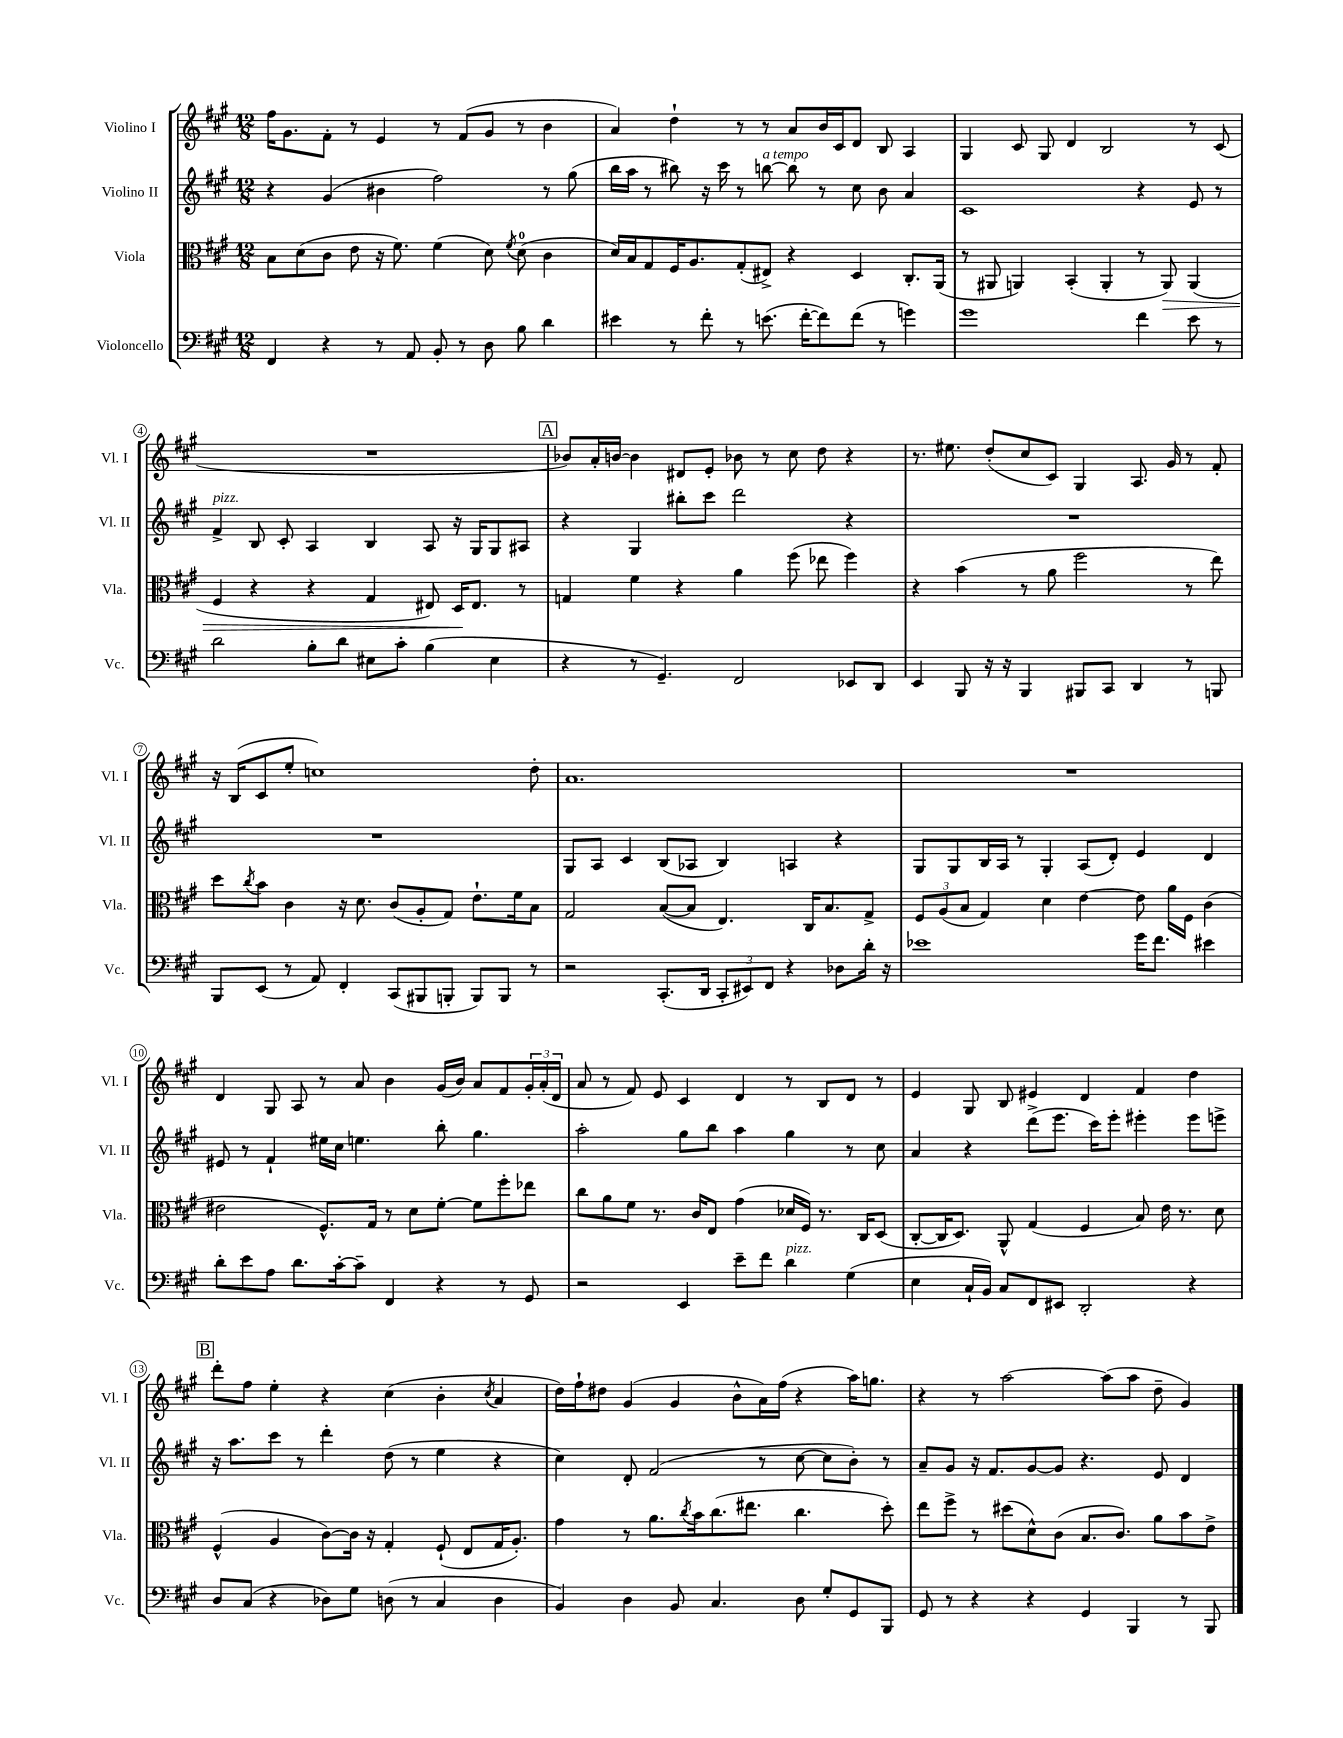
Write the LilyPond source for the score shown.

<<
\new StaffGroup <<
\new Staff = "s0" \with { instrumentName = "Violino I" shortInstrumentName = "Vl. I" } {
    \clef treble \key a \major \numericTimeSignature \time 12/8
    fis''16 gis'8. fis'8-. r8 e'4 r8 fis'8( gis'8 r8 b'4 |
    a'4) d''4-! r8 r8 a'8 b'16 cis'16 d'8 b8 a4 |
    gis4 cis'8 gis8 d'4 b2 r8 cis'8( |
    R1. |
    \mark \markup { \box "A" } bes'8) a'16-. b'16~ b'4 dis'8 e'8-. bes'8 r8 cis''8 d''8 r4 |
    r8. eis''8. d''8-.( cis''8 cis'8) gis4 a8. gis'16 r8 fis'8-. |
    r16 b16( cis'8 e''8-. c''1) d''8-. |
    a'1. |
    R1. |
    d'4 gis8 a8 r8 a'8 b'4 gis'16( b'16) a'8 fis'8 \tuplet 3/2 { gis'16-. a'16-.( d'16 } |
    a'8 r8 fis'8) e'8 cis'4 d'4 r8 b8 d'8 r8 |
    e'4 gis8 b8 eis'4 d'4 fis'4 d''4 |
    \mark \markup { \box "B" } d'''8-. fis''8 e''4-. r4 cis''4( b'4-. \acciaccatura { cis''8 } a'4 |
    d''16) fis''16-! dis''8 gis'4( gis'4 b'8-^ a'16) fis''16( r4 a''16) g''8. |
    r4 r8 a''2~ a''8( a''8 d''8-- gis'4) \bar "|." |
}
\new Staff = "s1" \with { instrumentName = "Violino II" shortInstrumentName = "Vl. II" } {
    \clef treble \key a \major \numericTimeSignature \time 12/8
    r4 gis'4( bis'4 fis''2) r8 gis''8( |
    b''16 a''16 r8 bis''8) r16 cis'''16 r8 b''8~^\markup { \italic "a tempo" } b''8 r8 cis''8 b'8 a'4 |
    cis'1 r4 e'8 r8 |
    fis'4->^\markup { \italic "pizz." } b8 cis'8-. a4 b4 a8 r16 gis16 gis8 ais8 |
    \mark \markup { \box "A" } r4 gis4 bis''8-. cis'''8 d'''2 r4 |
    R1. |
    R1. |
    gis8 a8 cis'4 b8( aes8 b4) a4 r4 |
    gis8 gis8 b16 a16 r8 gis4-. a8( d'8-.) e'4 d'4 |
    eis'8 r8 fis'4-! eis''16 cis''16 e''4. b''8-. gis''4. |
    a''2-. gis''8 b''8 a''4 gis''4 r8 cis''8 |
    a'4 r4 d'''8->( e'''8. cis'''16) e'''8-. eis'''4-. eis'''8 e'''8-> |
    \mark \markup { \box "B" } r16 a''8. cis'''8 r8 d'''4-. d''8( r8 e''4 r4 |
    cis''4) d'8-. fis'2( r8 cis''8~ cis''8 b'8-.) r8 |
    a'8-- gis'8 r16 fis'8. gis'8~ gis'8 r4. e'8 d'4 \bar "|." |
}
\new Staff = "s2" \with { instrumentName = "Viola" shortInstrumentName = "Vla." } {
    \clef alto \key a \major \numericTimeSignature \time 12/8
    b8 d'8( cis'8 e'8 r16 fis'8.) fis'4( d'8) \acciaccatura { fis'8 } d'8-0( cis'4 |
    d'16) b16 gis8 fis16 a8. gis8-.( eis8->) r4 d4 cis8.-. a,16( |
    r8 ais,8 a,4) b,4-.( a,4-. r8 a,8\>) a,4( |
    fis4 r4 r4 gis4 eis8) d16\! eis8. r8 |
    \mark \markup { \box "A" } g4 fis'4 r4 a'4 fis''8( ees''8 fis''4) |
    r4 b'4( r8 a'8 fis''2 r8 e''8) |
    d''8 \acciaccatura { cis''8 } b'8 cis'4 r16 d'8. cis'8( a8-. gis8) e'8.-! fis'16 b8 |
    gis2 b8~( b8 e4.) cis16 b8. gis8-> |
    \tuplet 3/2 { fis8 a8( b8 } gis4) d'4 e'4~ e'8 a'16 fis16 cis'4( |
    eis'2 fis8.-^) gis16 r8 d'8 fis'8~-. fis'8 fis''8-. ees''8 |
    cis''8 a'8 fis'8 r8. cis'16 e8 gis'4( des'16 fis16) r8. cis16 d8( |
    cis8~-. cis16 d8.) a,8-^ gis4( fis4 b8) e'16 r8. d'8 |
    \mark \markup { \box "B" } fis4-^( a4 cis'8~) cis'16 r16 gis4-. fis8-!( e8 gis16 a8.-.) |
    gis'4 r8 a'8. \acciaccatura { cis''8 } b'16 cis''8.( eis''8. cis''4. d''8-.) |
    e''8 fis''8-> r8 dis''8( d'8-^) cis'8( b8. cis'8.) a'8 b'8 e'8-> \bar "|." |
}
\new Staff = "s3" \with { instrumentName = "Violoncello" shortInstrumentName = "Vc." } {
    \clef bass \key a \major \numericTimeSignature \time 12/8
    fis,4 r4 r8 a,8 b,8-. r8 d8 b8 d'4 |
    eis'4 r8 fis'8-. r8 e'8.( fis'16~-. fis'8) fis'8( r8 g'4) |
    gis'1 fis'4 e'8 r8 |
    d'2 b8-. d'8 eis8 cis'8-. b4( eis4 |
    \mark \markup { \box "A" } r4 r8 gis,4.--) fis,2 ees,8 d,8 |
    e,4 b,,8 r16 r16 b,,4 bis,,8 cis,8 d,4 r8 b,,8 |
    b,,8 e,8( r8 a,8) fis,4-. cis,8( bis,,8 b,,8-. b,,8) b,,8 r8 |
    r2 cis,8.-.( d,16 \tuplet 3/2 { cis,8-. eis,8) fis,8 } r4 des8 d'16-. r16 |
    ees'1 gis'16 fis'8. eis'4 |
    d'8-. e'8 a8 d'8. cis'16~-. cis'8-- fis,4 r4 r8 gis,8 |
    r2 e,4 e'8-- fis'8 d'4^\markup { \italic "pizz." } gis4( |
    e4 cis16-! b,16) cis8 fis,8 eis,8 d,2-. r4 |
    \mark \markup { \box "B" } d8 cis8( r4 des8) gis8 d8( r8 cis4 d4 |
    b,4) d4 b,8 cis4. d8 gis8-. gis,8 b,,8 |
    gis,8 r8 r4 r4 gis,4 b,,4 r8 b,,8 \bar "|." |
}
>>
>>
\layout { \context { \Score \override BarNumber.stencil = #(make-stencil-circler 0.1 0.3 ly:text-interface::print) } }
